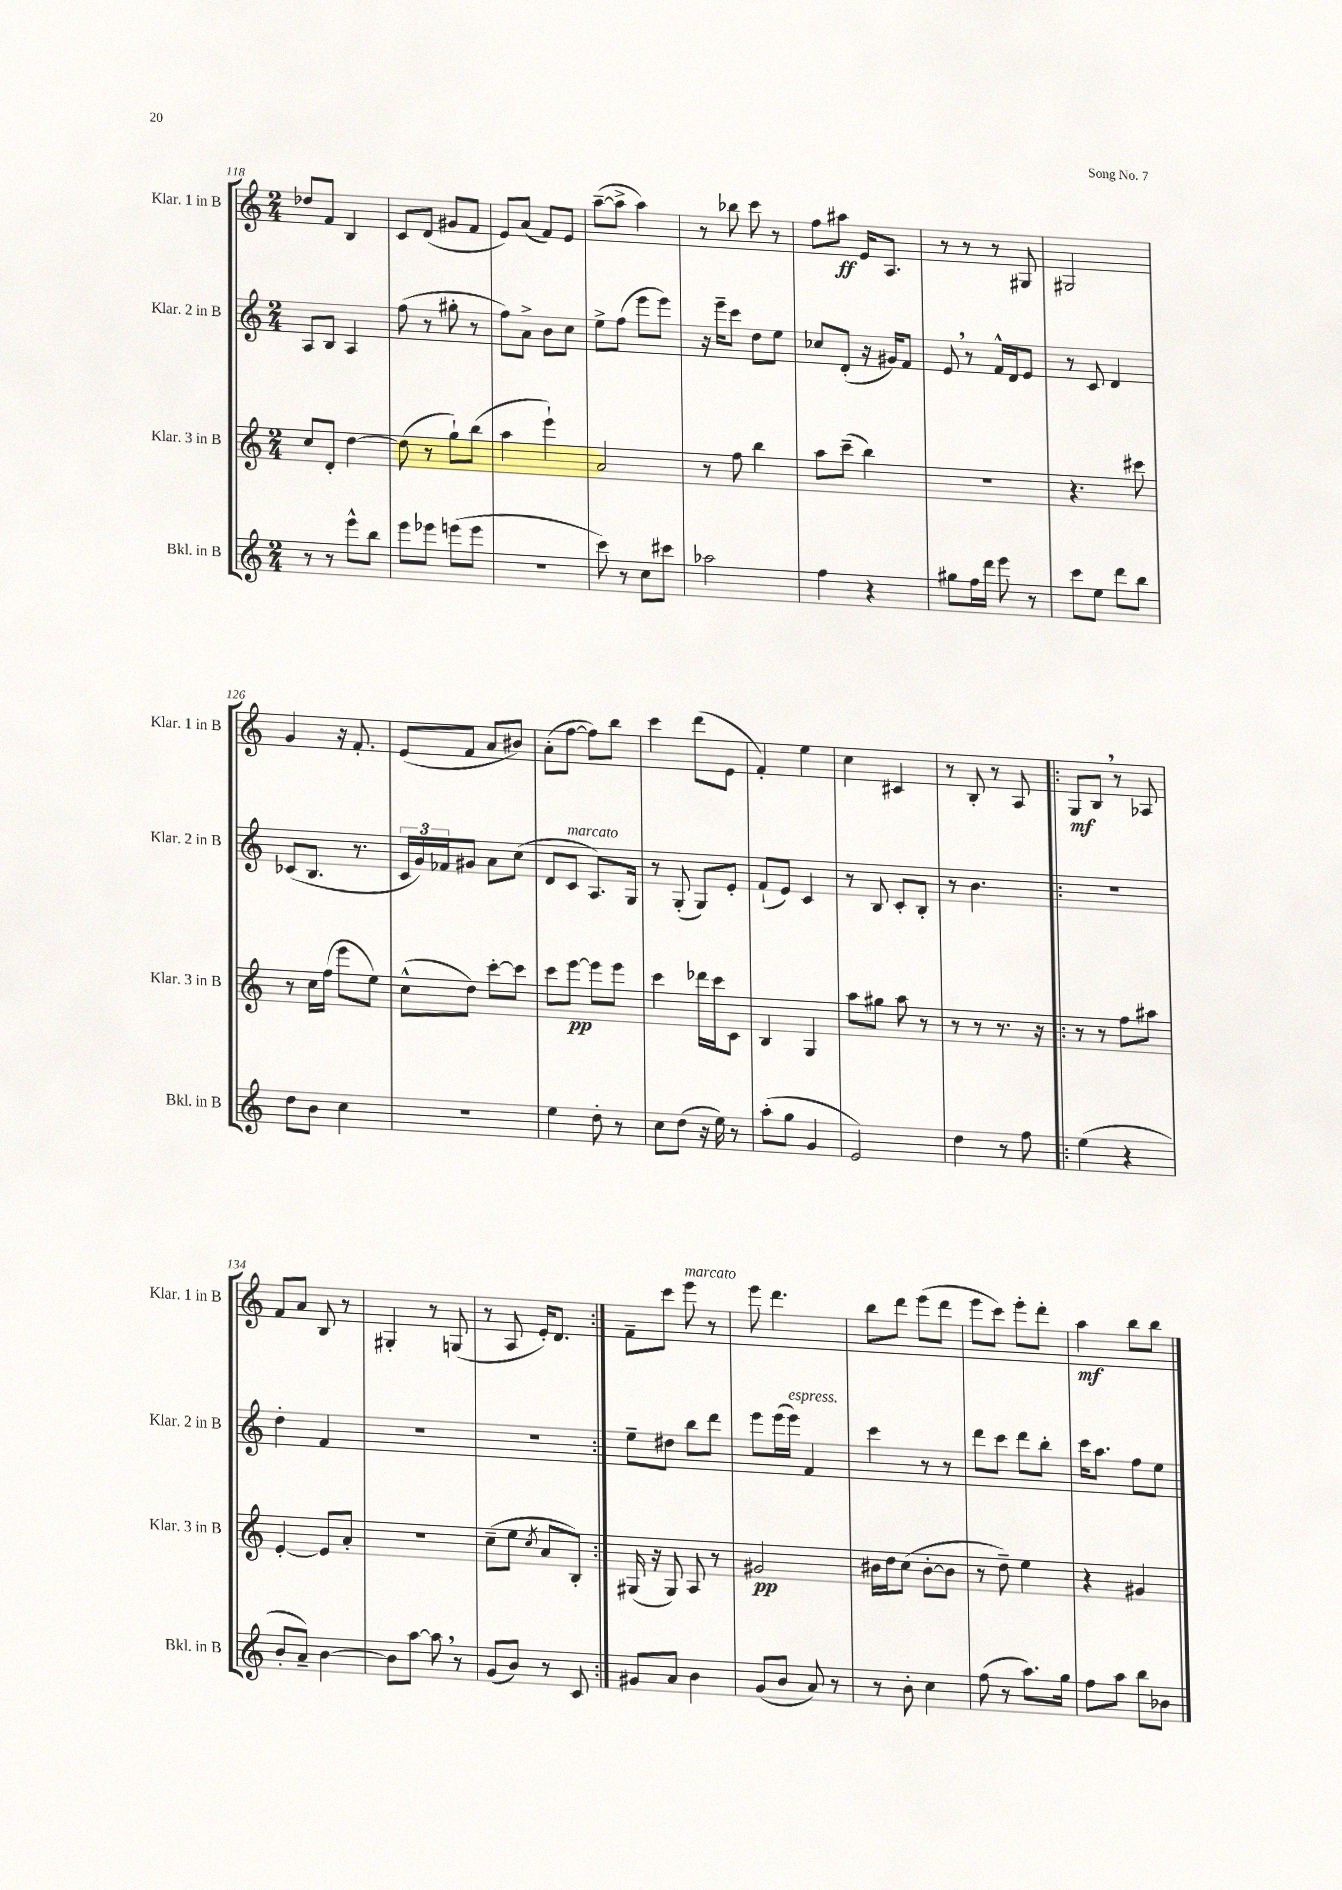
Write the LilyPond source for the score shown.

<<
\new StaffGroup <<
\new Staff = "s0" \with { instrumentName = "Klar. 1 in B" shortInstrumentName = "Klar. 1 in B" } {
    \clef treble \key c \major \numericTimeSignature \time 2/4
    des''8 f'8 b4 |
    c'8 d'8( gis'8 f'8 |
    e'8) a'8( f'8) e'8 |
    a''8~--( a''8-> a''4) |
    r8 bes''8 c'''8 r8 |
    f''8 ais''8\ff e'16 a8. |
    r8 r8 r8 gis8 |
    gis2 |
    g'4 r16 f'8.-. |
    e'8( f'8 a'8 bis'8) |
    a'8-.( f''8~ f''8) b''8 |
    c'''4 d'''8( e'8 |
    f'4-.) e''4 |
    c''4 cis'4 |
    r8 b8-. r8 a8 |
    \repeat volta 2 { g8\mf b8 \breathe r8 aes8 |
    f'8 a'8 b8 r8 |
    gis4-. r8 g8( |
    r8 a8 e'16-.) d'8. | }
    f'8-- c'''8 e'''8^\markup { \italic "marcato" } r8 |
    e'''8 d'''4. |
    b''8 d'''8 e'''8( d'''8 |
    e'''8 c'''8) e'''8-. d'''8-. |
    a''4\mf b''8 b''8 \bar "|." |
}
\new Staff = "s1" \with { instrumentName = "Klar. 2 in B" shortInstrumentName = "Klar. 2 in B" } {
    \clef treble \key c \major \numericTimeSignature \time 2/4
    a8 b8 a4 |
    f''8( r8 gis''8-. r8 |
    f''8) a'8-> b'8 c''8 |
    e''8-> f''8( e'''8 e'''8) |
    r16 e'''16-- c'''8 d''8 e''8 |
    ces''8 d'8-.( r16 gis'16) f'8 |
    e'8 \breathe r8 f'16-^ d'16 e'8 |
    r8 c'8 d'4 |
    ces'8( b8. r8. |
    \tuplet 3/2 { c'16 g'16) fes'16 } gis'8 a'8 c''8( |
    d'8 c'8^\markup { \italic "marcato" } a8.) g16 |
    r8 g8-.( g8) e'8-. |
    f'8-!( e'8) c'4 |
    r8 b8 c'8-. b8-. |
    r8 b'4. |
    \repeat volta 2 { R2 |
    d''4-. f'4 |
    r2 |
    R2 | }
    e''8-- dis''8 b''8 d'''8 |
    e'''8 e'''16( e'''16^\markup { \italic "espress." }) f'4 |
    c'''4 r8 r8 |
    d'''8 c'''8 d'''8 b''8-. |
    c'''16 a''8. f''8 e''8 \bar "|." |
}
\new Staff = "s2" \with { instrumentName = "Klar. 3 in B" shortInstrumentName = "Klar. 3 in B" } {
    \clef treble \key c \major \numericTimeSignature \time 2/4
    c''8 d'8-. d''4~ |
    d''8( r8 g''8-!) b''8( |
    a''4 e'''4-!) |
    a'2 |
    r8 f''8 b''4 |
    a''8 c'''8--( b''4) |
    R2 |
    r4. cis'''8 |
    r8 c''16 f''16( e'''8 e''8) |
    c''8-^( d''8) c'''8~-. c'''8 |
    c'''8 e'''8~\pp e'''8 e'''8 |
    c'''4 des'''16 c'''16 c'8 |
    b4 g4 |
    a''8 gis''8 a''8 r8 |
    r8 r8 r8. r16 |
    \repeat volta 2 { r8 r8 f''8 ais''8 |
    e'4~-. e'8 a'8-. |
    R2 |
    c''8--( e''8 \acciaccatura { c''8 } a'8 b8-.) | }
    gis16( r16 gis8) a8 r8 |
    gis'2\pp |
    bis'16 d''16 c''8( bis'8~-. bis'8 |
    r8 d''8--) e''4 |
    r4 gis'4 \bar "|." |
}
\new Staff = "s3" \with { instrumentName = "Bkl. in B" shortInstrumentName = "Bkl. in B" } {
    \clef treble \key c \major \numericTimeSignature \time 2/4
    r8 r8 e'''8-^ b''8 |
    e'''8 ees'''8 e'''8( e'''8 |
    r2 |
    c'''8) r8 c''8 cis'''8 |
    aes''2 |
    f''4 r4 |
    gis''8 f''16 d'''16 e'''8 r8 |
    c'''8 e''8 d'''8 b''8 |
    d''8 b'8 c''4 |
    r2 |
    e''4 d''8-. r8 |
    c''8 d''8( r16 e''16) r8 |
    a''8-.( g''8 g'4 |
    e'2) |
    d''4 r8 f''8 |
    \repeat volta 2 { e''4( r4 |
    b'8-. a'8--) b'4~ |
    b'8 a''8~ a''8 \breathe r8 |
    g'8( b'8) r8 c'8 | }
    gis'8 a'8 b'4 |
    g'8( b'8 a'8) r8 |
    r8 b'8-. c''4 |
    f''8( r8 a''8.) g''16 |
    f''8 a''8 b''8 bes'8 \bar "|." |
}
>>
>>
\layout { \context { \Score currentBarNumber = #118 } }
